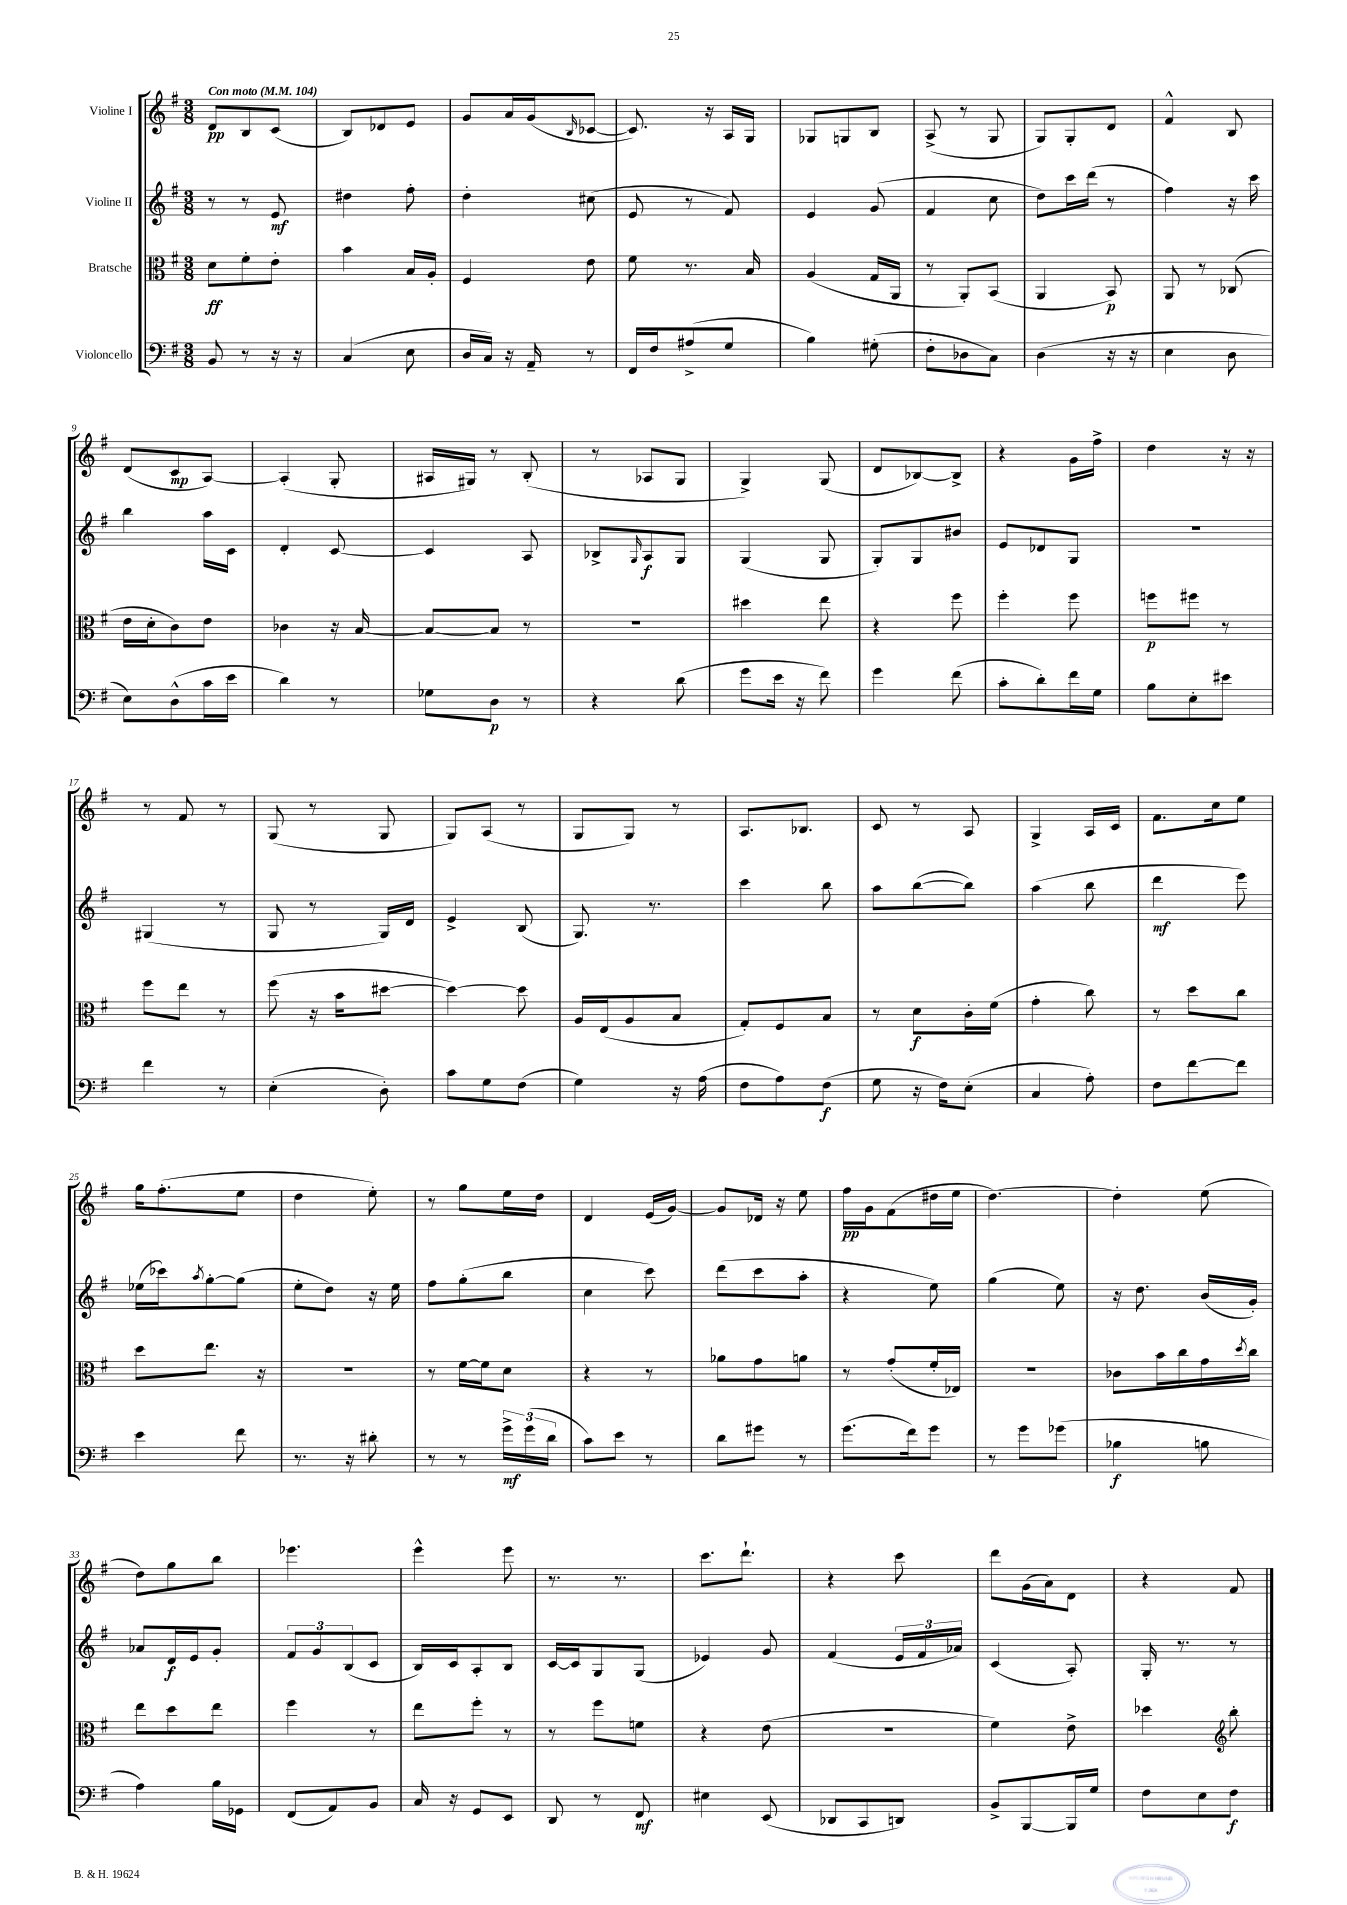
<<
\new StaffGroup <<
\new Staff = "s0" \with { instrumentName = "Violine I" } {
    \clef treble \key g \major \numericTimeSignature \time 3/8 \tempo "Con moto" 4 = 104
    d'8\pp b8 c'8( |
    b8) des'8 e'8 |
    g'8 a'16 g'16( \grace { b16 } ces'8~ |
    ces'8.) r16 a16 g16 |
    ges8 g8 b8 |
    a8->( r8 g8 |
    g8) g8-. d'8 |
    fis'4-^ b8 |
    d'8( c'8\mp a8~) |
    a4-.( g8-. |
    ais16 gis16) r8 b8-.( |
    r8 aes8 g8 |
    g4->) g8( |
    d'8 bes8~) bes8-> |
    r4 g'16 fis''16-> |
    d''4 r16 r16 |
    r8 fis'8 r8 |
    g8( r8 g8 |
    g8) a8( r8 |
    g8 g8) r8 |
    a8. bes8. |
    c'8 r8 a8 |
    g4-> a16 c'16 |
    fis'8. c''16 e''8 |
    g''16 fis''8.-.( e''8 |
    d''4 e''8-.) |
    r8 g''8 e''16 d''16 |
    d'4 e'16( g'16~) |
    g'8 des'16 r16 e''8 |
    fis''16\pp g'16 fis'8( dis''16 e''16 |
    d''4.~) |
    d''4-. e''8( |
    d''8) g''8 b''8 |
    ees'''4. |
    e'''4-^ e'''8 |
    r8. r8. |
    c'''8. d'''8.-! |
    r4 c'''8 |
    d'''8 g'16( a'16) d'8 |
    r4 fis'8 \bar "|." |
}
\new Staff = "s1" \with { instrumentName = "Violine II" } {
    \clef treble \key g \major \numericTimeSignature \time 3/8
    r8 r8 e'8\mf |
    dis''4 fis''8-. |
    d''4-. cis''8( |
    e'8 r8 fis'8) |
    e'4 g'8( |
    fis'4 c''8 |
    d''8) c'''16 d'''16( r8 |
    fis''4) r16 c'''16 |
    b''4 a''16 c'16 |
    d'4-. c'8~ |
    c'4 a8 |
    bes8-> \grace { g16 } a8\f g8 |
    g4( g8 |
    g8-.) g8 bis'8 |
    e'8 des'8 g8 |
    R4. |
    gis4( r8 |
    g8 r8 g16) d'16 |
    e'4-> b8( |
    g8.) r8. |
    c'''4 b''8 |
    a''8 b''8~( b''8) |
    a''4( b''8 |
    d'''4\mf e'''8) |
    ees''16( ces'''16) \acciaccatura { a''8 } g''8~-. g''8( |
    e''8-. d''8) r16 e''16 |
    fis''8 g''8-.( b''8 |
    c''4 c'''8) |
    d'''8( c'''8 a''8-. |
    r4 e''8) |
    g''4( e''8) |
    r16 d''8. b'16( g'16-.) |
    aes'8 d'16\f e'16 g'8-. |
    \tuplet 3/2 { fis'8 g'8 b8( } c'8 |
    b16) c'16 a8-. b8 |
    c'16~ c'16 g8 g8( |
    ees'4) g'8 |
    fis'4( \tuplet 3/2 { e'16 fis'16 aes'16) } |
    c'4( a8-.) |
    g16-. r8. r8 \bar "|." |
}
\new Staff = "s2" \with { instrumentName = "Bratsche" } {
    \clef alto \key g \major \numericTimeSignature \time 3/8
    d'8\ff fis'8-. e'8-. |
    b'4 b16 a16-. |
    fis4 e'8 |
    fis'8 r8. b16 |
    a4( g16 a,16 |
    r8 a,8-.) b,8( |
    a,4 b,8\p) |
    a,8 r8 ces8( |
    e'16 d'16-. c'8) e'8 |
    ces'4 r16 b16~ |
    b8~ b8 r8 |
    R4. |
    dis''4 e''8 |
    r4 fis''8 |
    fis''4-. fis''8 |
    f''8\p fis''8 r8 |
    fis''8 e''8 r8 |
    fis''8( r16 b'16 dis''8~ |
    dis''4~) dis''8 |
    a16 e16( a8 b8 |
    g8-.) fis8 b8 |
    r8 d'8\f c'16-. fis'16( |
    g'4-. c''8) |
    r8 d''8 c''8 |
    d''8 e''8. r16 |
    r4. |
    r8 fis'16~ fis'16 d'8 |
    r4 r8 |
    aes'8 g'8 a'8 |
    r8 g'8-.( fis'16-. ees16) |
    R4. |
    ces'8 b'16 c''16 g'16 \acciaccatura { d''8 } c''16 |
    e''8 d''8 e''8 |
    fis''4 r8 |
    e''8 fis''8-. r8 |
    r8 fis''8 f'8 |
    r4 e'8( |
    R4. |
    fis'4) e'8-> |
    des''4 \clef treble b''8-. \bar "|." |
}
\new Staff = "s3" \with { instrumentName = "Violoncello" } {
    \clef bass \key g \major \numericTimeSignature \time 3/8
    b,8 r8 r16 r16 |
    c4( e8 |
    d16 c16) r16 a,16-- r8 |
    fis,16 fis16 ais8->( g8 |
    b4) gis8-.( |
    fis8-. des8 c8) |
    d4( r16 r16 |
    e4 d8 |
    e8) d8-^( c'16 e'16 |
    d'4) r8 |
    ges8 d8\p r8 |
    r4 d'8( |
    g'8 e'16 r16 fis'8) |
    g'4 fis'8( |
    c'8-. d'8-.) fis'16 g16 |
    b8 e8-. eis'8 |
    fis'4 r8 |
    e4-.( d8-.) |
    c'8 g8 fis8( |
    g4) r16 a16( |
    fis8 a8) fis8\f( |
    g8 r16 fis16) e8-.( |
    c4 a8-.) |
    fis8 fis'8~ fis'8 |
    e'4 fis'8 |
    r8. r16 dis'8-. |
    r8 r8 \tuplet 3/2 { g'16->\mf g'16( d'16 } |
    c'8) e'8 r8 |
    d'8 gis'8 r8 |
    g'8.( fis'16) g'8 |
    r8 g'8 ges'8( |
    bes4\f b8 |
    a4) b16 ges,16 |
    fis,8( a,8) b,8 |
    c16 r16 g,8 e,8 |
    d,8 r8 fis,8\mf |
    eis4 e,8( |
    des,8 c,8 d,8) |
    b,8-> b,,8~ b,,16 g16 |
    fis8 e8 fis8\f \bar "|." |
}
>>
>>
